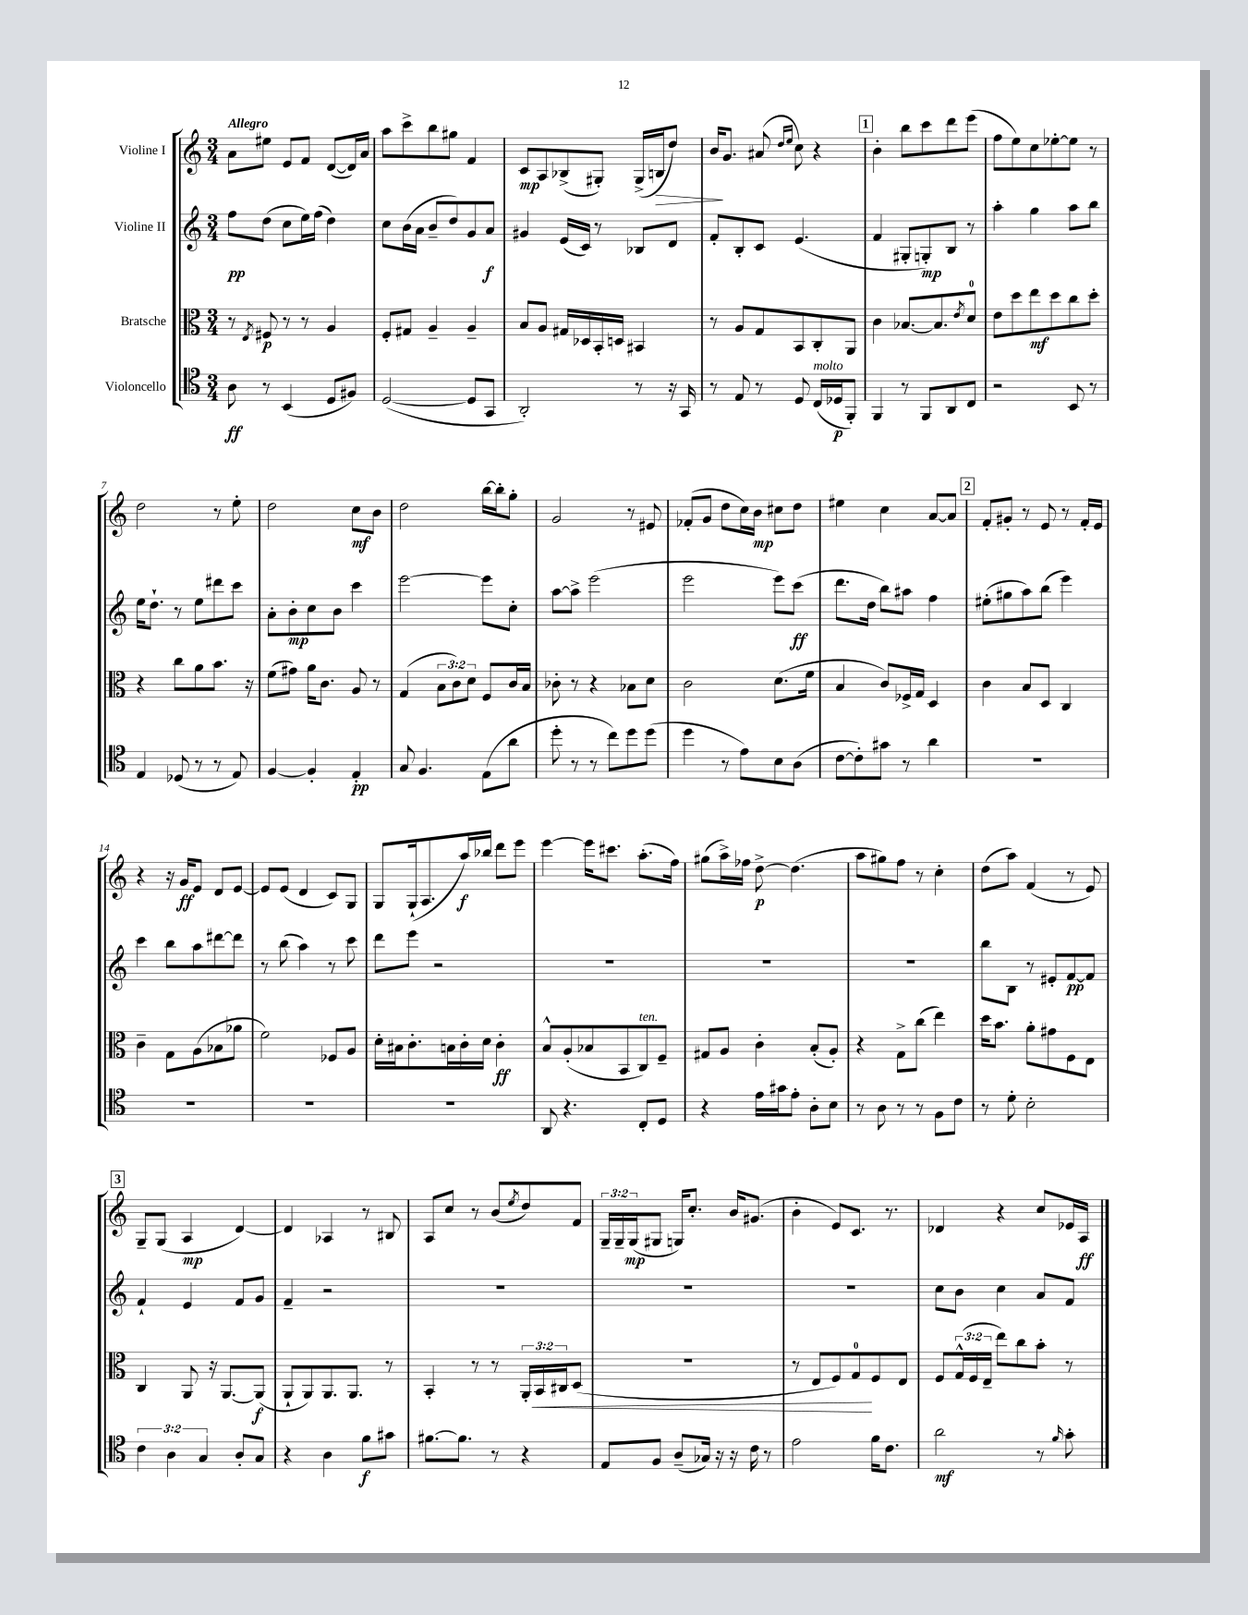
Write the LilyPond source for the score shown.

<<
\new StaffGroup <<
\new Staff = "s0" \with { instrumentName = "Violine I" } {
    \clef treble \key c \major \numericTimeSignature \time 3/4 \override Staff.TupletNumber.text = #tuplet-number::calc-fraction-text \tempo "Allegro"
    a'8 eis''8 e'8 f'8 d'8~( d'16) a'16 |
    a''8 c'''8-> b''8 gis''8 f'4 |
    c'8\mp a8 bes8->( gis8-.) gis16->( b16\> d''8) |
    b'16\! g'8. ais'8( \grace { d''16 e''16 } c''8) r4 |
    \mark \markup { \box "1" } b'4-. b''8 c'''8 d'''8 e'''8( |
    f''8 e''8) c''8 ees''8~-. ees''8 r8 |
    d''2 r8 e''8-. |
    d''2 c''8\mf b'8 |
    d''2 b''16~ b''16-. g''8-. |
    g'2 r8 eis'8 |
    fes'8-.( g'8 d''8 c''16) b'16\mp cis''8 d''8 |
    eis''4 c''4 a'8~ a'8 |
    \mark \markup { \box "2" } f'8-. gis'8-. r8 e'8 r8 f'16-. e'16 |
    r4 r16 g'16\ff e'8 d'8 e'8~ |
    e'8 e'8( d'4 c'8) g8 |
    g8 g16-!( a8. a''16\f) bes''16 d'''8 e'''8 |
    e'''4~ e'''16 cis'''8. a''8.-.( f''16) |
    gis''8( a''16->) fes''16 d''8~->\p d''4.( |
    a''8 gis''8) f''8 r8 c''4-. |
    d''8( a''8) f'4( r8 e'8) |
    \mark \markup { \box "3" } g8-- g8( a4\mp d'4~) |
    d'4 aes4 r8 bis8 |
    a8 c''8 r8 b'8( \acciaccatura { e''8 } d''8) f'8 |
    \tuplet 3/2 { g16-- g16-- g16\mp( } gis8 g16) c''8.-. b'16 gis'8.( |
    b'4-. e'8) c'8. r8. |
    des'4 r4 c''8 ees'16 a16\ff \bar "|." |
}
\new Staff = "s1" \with { instrumentName = "Violine II" } {
    \clef treble \key c \major \numericTimeSignature \time 3/4
    f''8\pp d''8( c''8 e''16) f''16( d''4) |
    c''8 b'16( a'16 b'8-- d''8) g'8 a'8\f |
    gis'4 e'16( c'16) r8 bes8 d'8 |
    f'8-. b8-. c'8 e'4.( |
    \mark \markup { \box "1" } f'4 gis8-. g8-.\mp) b8 r8 |
    a''4-. g''4 a''8 b''8 |
    e''16 d''8.-! r8 e''8 dis'''8 c'''8 |
    a'8-. b'8-.\mp c''8 b'8 c'''4 |
    e'''2~ e'''8 c''8-. |
    a''8~ a''8-> e'''2( |
    e'''2 e'''8) c'''8\ff( |
    d'''8. d''16 b''8) ais''8 f''4 |
    \mark \markup { \box "2" } eis''8-.( gis''8 a''8) b''8( e'''4) |
    c'''4 b''8 a''8 dis'''8~ dis'''8 |
    r8 b''8( a''4) r8 c'''8 |
    d'''8 e'''8 r2 |
    R2. |
    R2. |
    R2. |
    b''8 b8 r8 eis'8-. f'8~\pp f'8 |
    \mark \markup { \box "3" } f'4-! e'4 f'8 g'8 |
    f'4-- r2 |
    R2. |
    R2. |
    R2. |
    c''8 b'8 c''4 a'8 f'8 \bar "|." |
}
\new Staff = "s2" \with { instrumentName = "Bratsche" } {
    \clef alto \key c \major \numericTimeSignature \time 3/4 \override Staff.TupletNumber.text = #tuplet-number::calc-fraction-text
    r8 \acciaccatura { e8 } fis8\p r8 r8 a4 |
    f8-. gis8 a4-- a4-- |
    b8 a8 gis16 des16 b,16-. d16 bis,4 |
    r8 a8 g8 b,8 c8-. a,8 |
    \mark \markup { \box "1" } c'4 bes8.~ bes8. \acciaccatura { e'8 } d'8-0 |
    e'8 d''8 e''8\mf d''8 c''8 d''8-. |
    r4 c''8 a'8 b'8. r16 |
    f'8( gis'8) a'16 c'8. a8 r8 |
    g4( \tuplet 3/2 { b8 c'8) d'8 } f8 c'16 b16 |
    ces'8-. r8 r4 bes8 d'8 |
    c'2 d'8.( f'16 |
    b4 c'8) fes16-> g16 d4 |
    \mark \markup { \box "2" } c'4 b8 d8 c4 |
    c'4-- g8 a8( bes8 aes'8 |
    f'2) fes8 a8 |
    d'16-. bis16 c'8.-. b16 c'16-. d'16 c'4-.\ff |
    b8-^ a8-.( bes8 b,8 c8^\markup { \italic "ten." }) f8-- |
    gis8 a8 c'4-. b8-.( a8-.) |
    r4 g8-> c''8( e''4) |
    d''16 b'8. a'8-. gis'8 f8 e8 |
    \mark \markup { \box "3" } c4 a,8 r16 a,8.~ a,8\f( |
    a,8-! a,8) a,8. a,8. r8 |
    b,4-. r8 r8 \tuplet 3/2 { a,16-. b,16\< cis16 } d8( |
    r2. |
    r8 e8 f8) g8-0\! f8 e8 |
    f8 \tuplet 3/2 { g16-^( f16 e16-- } e''8) c''8 b'8-. r8 \bar "|." |
}
\new Staff = "s3" \with { instrumentName = "Violoncello" } {
    \clef tenor \key c \major \numericTimeSignature \time 3/4 \override Staff.TupletNumber.text = #tuplet-number::calc-fraction-text
    a8\ff r8 b,4( d8 fis8) |
    d2~( d8 g,8 |
    a,2-.) r8 r16 g,16 |
    r8 e8 r8 d8 c16^\markup { \italic "molto" }( des16\p f,8-.) |
    \mark \markup { \box "1" } f,4 r8 f,8 a,8 c8 |
    r2 b,8 r8 |
    e4 des8( r8 r8 e8) |
    f4~ f4-. e4-.\pp |
    g8 f4. e8( a'8 |
    d''8-. r8 r8 c''8) d''8 d''8( |
    d''4 r8 e'8) b8 a8( |
    c'8~ c'8-.) gis'8 r8 a'4 |
    \mark \markup { \box "2" } R2. |
    R2. |
    R2. |
    R2. |
    a,8 r4. c8-. d8 |
    r4 e'16 gis'16 e'8-. a8-. b8 |
    r8 a8 r8 r8 f8 c'8 |
    r8 d'8-. b2-. |
    \mark \markup { \box "3" } \tuplet 3/2 { c'4 a4 g4 } a8-. g8 |
    r4 a4 f'8\f gis'8 |
    fis'8.~ fis'8. r8 r4 |
    e8 f8 a8--( ges16) r16 r16 c'16 r8 |
    e'2 f'16 c'8. |
    a'2\mf r8 \grace { f'16 } g'8-. \bar "|." |
}
>>
>>
